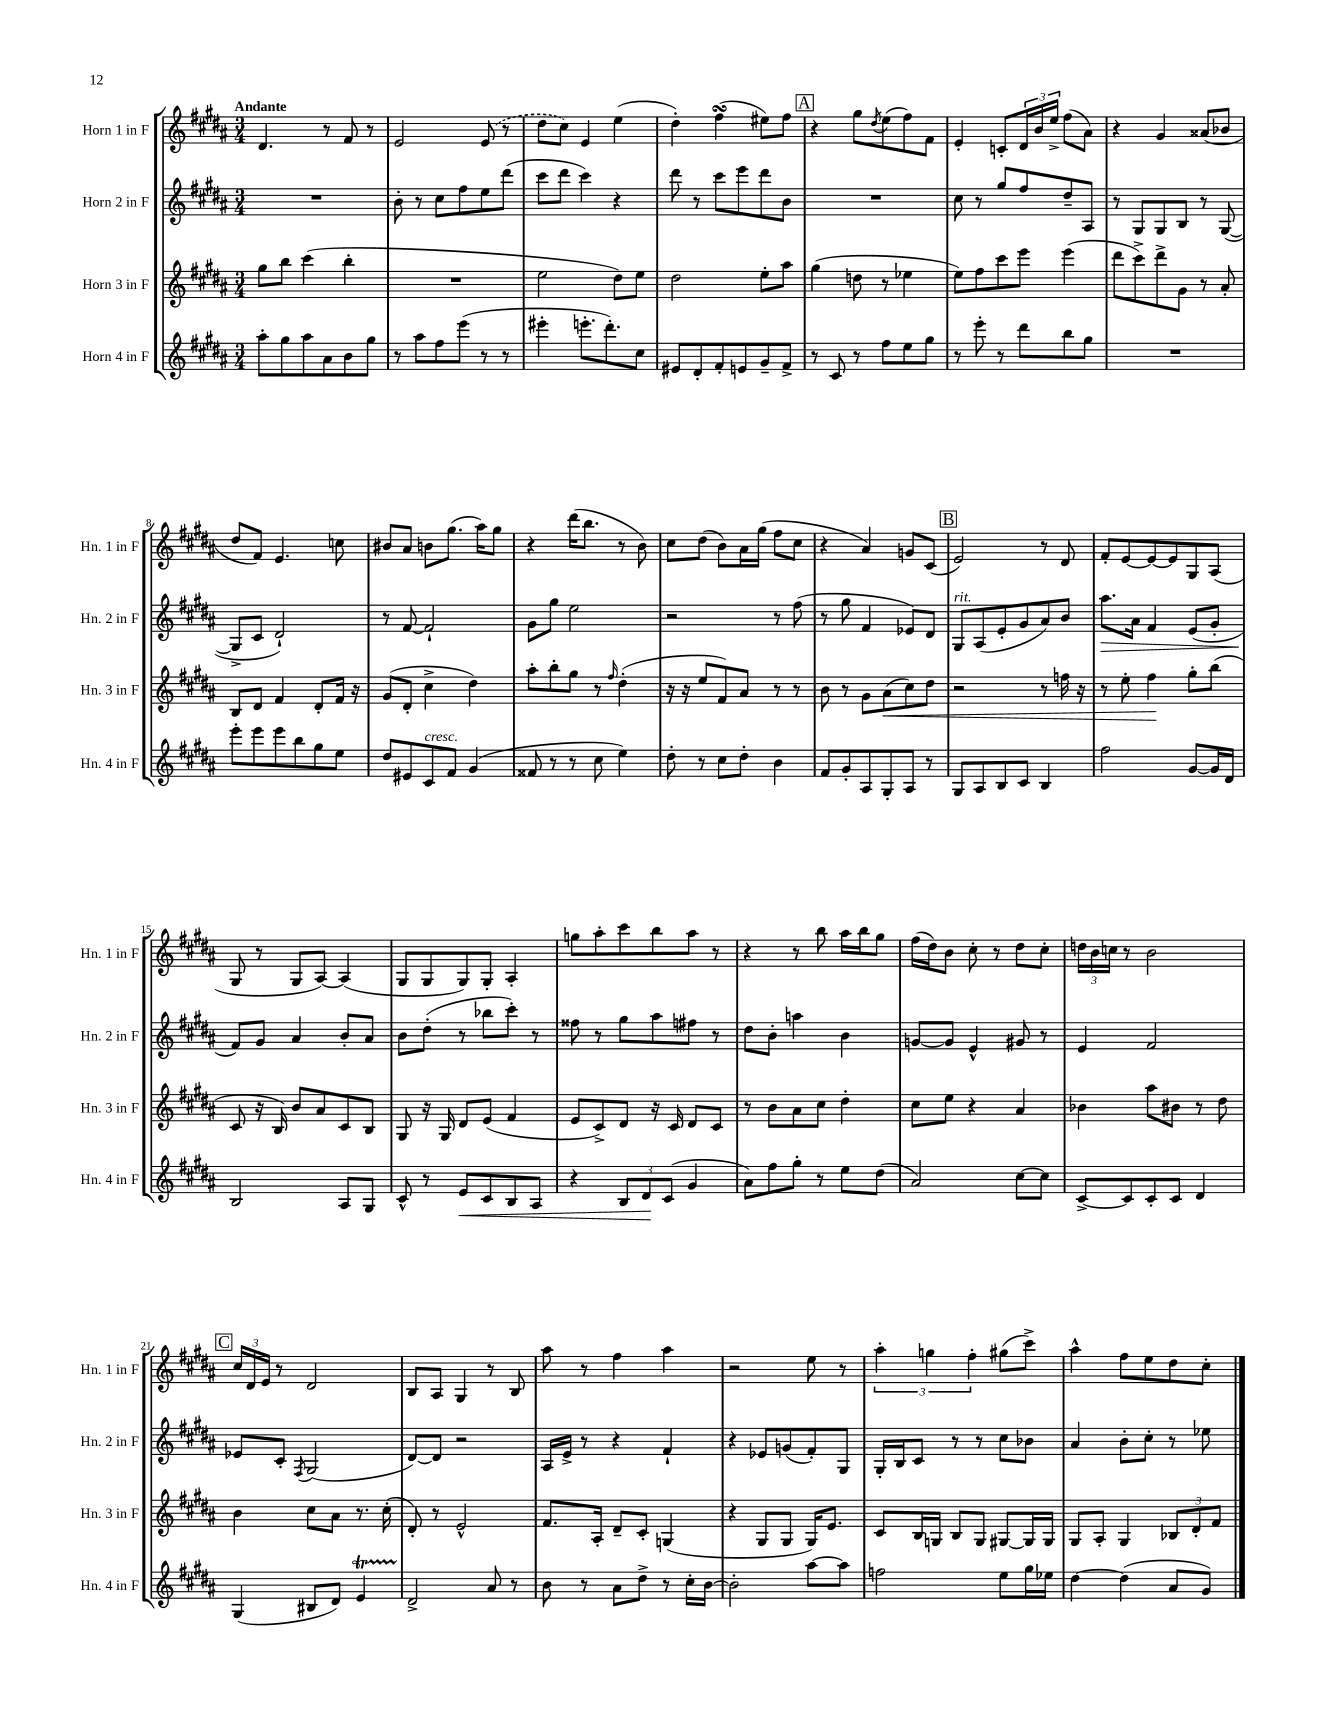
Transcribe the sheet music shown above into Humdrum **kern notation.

**kern	**kern	**kern	**kern
*staff4	*staff3	*staff2	*staff1
*clefG2	*clefG2	*clefG2	*clefG2
*k[f#c#g#d#a#]	*k[f#c#g#d#a#]	*k[f#c#g#d#a#]	*k[f#c#g#d#a#]
*M3/4	*M3/4	*M3/4	*M3/4
8aa#'	8gg#	2.r	4.d#
8gg#	8bb	.	.
8aa#	(4ccc#	.	.
8a#	.	.	8r
8b	4bb'	.	8f#
8gg#	.	.	8r
=	=	=	=
8r	2.r	8b'	2e
8aa#	.	8r	.
8ff#	.	8cc#	.
(8eee	.	8ff#	.
8r	.	8ee	(8e
8r	.	(8ddd#	8r
=	=	=	=
4eee#'	2ee	8ccc#	8dd#
.	.	8ddd#	8cc#)
8.eee'	.	4ccc#)	4e
8.ddd#')	.	.	.
.	8dd#)	4r	(4ee
8cc#	8ee	.	.
=	=	=	=
8e#	2dd#	8ddd#	4dd#')
8d#'	.	8r	.
8f#'	.	8ccc#	(4ff#
8e	.	8eee	.
8g#~	8ee'	8ddd#	8ee#)
8f#^	8aa#	8b	8ff#
=	=	=	=
8r	(4gg#	2.r	4r
8c#	.	.	.
8r	8dd	.	8gg#
.	.	.	8qdd#
8ff#	8r	.	(8ee
8ee	4ee-	.	8ff#)
8gg#	.	.	8f#
=	=	=	=
8r	8ee)	8cc#	4e'
8eee'	8ff#	8r	.
8r	8ccc#	8gg#	8c'
8ddd#	8eee	8ff#	24d#
.	.	.	24b
.	.	.	24ee^
8bb	(4eee	8dd#~	(8ff#
8gg#	.	8A#	8a#)
=	=	=	=
2.r	8ddd#	8r	4r
.	8ccc#^)	8G#	.
.	8ddd#^	8G#	4g#
.	8g#	8B	.
.	8r	8r	(8a##
.	8a#'	([8G#	8b-
=	=	=	=
8eee'	8B	8G#^]	8dd#
8eee	8d#	8c#	8f#)
8eee	4f#	2d#`)	4.e
8bb	.	.	.
8gg#	8d#'	.	.
8ee	16f#	.	8cc
.	16r	.	.
=	=	=	=
8dd#	(8g#	8r	8b#
8e#	8d#'	[8f#	8a#
8c#	4cc#^	2f#`]	8b
8f#	.	.	(8.gg#
(4g#	4dd#)	.	.
.	.	.	16aa#)
.	.	.	8gg#
=	=	=	=
8f##	8aa#'	8g#	4r
8r	8bb'	8gg#	.
8r	8gg#	2ee	(16ddd#
.	.	.	8.bb
8cc#	8r	.	.
.	16qqff#	.	.
4ee)	(4dd#'	.	8r
.	.	.	8b)
=	=	=	=
8dd#'	16r	2r	8cc#
.	16r	.	.
8r	8ee	.	(8dd#
8cc#	8f#)	.	8b)
8dd#'	8a#	.	16a#
.	.	.	(16gg#
4b	8r	8r	8ff#
.	8r	(8ff#	8cc#
=	=	=	=
8f#	8b	8r	4r
8g#'	8r	8gg#	.
8A#	8g#	4f#	4a#)
8G#'	(8a#	.	.
8A#	8cc#)	8e-)	8g
8r	8dd#	8d#	(8c#
=	=	=	=
8G#	2r	8G#	2e)
8A#	.	(8A#	.
8B	.	8e'	.
8c#	.	8g#	.
4B	8r	8a#)	8r
.	16ff	8b	8d#
.	16r	.	.
=	=	=	=
2ff#	8r	8.aa#	8f#'
.	8ee'	.	[8e
.	.	16a#	.
.	4ff#	4f#	8e_
.	.	.	8e]
[8g#	8gg#'	(8e	8G#
16g#]	(8bb	8g#'	(8A#
16d#	.	.	.
=	=	=	=
2B	8c#	8f#)	8G#
.	16r	8g#	8r
.	16B)	.	.
.	8b	4a#	8G#
.	8a#	.	[8A#)
8A#	8c#	8b'	(4A#]
8G#	8B	8a#	.
=	=	=	=
8c#^^	8G#	8b	8G#
8r	16r	(8dd#'	8G#
.	16G#	.	.
8e	8d#	8r	8G#)
8c#	(8e	8bb-	8G#'
8B	4f#	8ccc#')	4A#'
8A#	.	8r	.
=	=	=	=
4r	8e	8ff##	8gg
.	8c#^)	8r	8aa#'
12B	8d#	8gg#	8ccc#
12d#	.	.	.
.	16r	8aa#	8bb
(12c#	.	.	.
.	16c#	.	.
4g#	8d#	8ff#	8aa#
.	8c#	8r	8r
=	=	=	=
8a#)	8r	8dd#	4r
8ff#	8b	8b'	.
8gg#'	8a#	4aa	8r
8r	8cc#	.	8bb
8ee	4dd#'	4b	16aa#
.	.	.	16bb
(8dd#	.	.	8gg#
=	=	=	=
2a#)	8cc#	[8g	(16ff#
.	.	.	16dd#)
.	8ee	8g]	8b
.	4r	4e^^	8cc#'
.	.	.	8r
[8cc#	4a#	8g#	8dd#
8cc#]	.	8r	8cc#'
=	=	=	=
[8c#^	4b-	4e	24dd
.	.	.	24b
.	.	.	24cc
8c#]	.	.	8r
8c#'	8aa#	2f#	2b
8c#	8b#	.	.
4d#	8r	.	.
.	8dd#	.	.
=	=	=	=
(4G#	4b	8e-	24cc#
.	.	.	24d#
.	.	.	24e
.	.	8c#'	8r
.	.	8qF#	.
8B#	8cc#	(2G#	2d#
8d#)	8a#	.	.
4e	8.r	.	.
.	(16cc#'	.	.
=	=	=	=
2d#^	8d#')	[8d#)	8B
.	8r	8d#]	8A#
.	2e^^	2r	4G#
8a#	.	.	8r
8r	.	.	8B
=	=	=	=
8b	8.f#	16A#	8aa#
.	.	16e^	.
8r	.	8r	8r
.	16A#'	.	.
8a#	8d#~	4r	4ff#
8dd#^	8c#'	.	.
8r	(4G	4f#`	4aa#
16cc#'	.	.	.
[16b	.	.	.
=	=	=	=
2b']	4r	4r	2r
.	8G#	8e-	.
.	8G#	(8g	.
[8aa#	16G#)	8f#')	8ee
.	8.e	.	.
8aa#]	.	8G#	8r
=	=	=	=
2ff	8c#	16G#'	6aa#'
.	.	16B	.
.	16B	8c#	.
.	.	.	6gg
.	16G	.	.
.	8B	8r	.
.	.	.	6ff#'
.	8G	8r	.
8ee	[8G#	8cc#	(8gg#
16gg#	16G#]	8b-	8ccc#^)
16ee-	16G#	.	.
=	=	=	=
[4dd#	8G#	4a#	4aa#^^
.	8A#'	.	.
(4dd#]	4G#	8b'	8ff#
.	.	8cc#'	8ee
8a#	12B-	8r	8dd#
.	12d#'	.	.
8g#)	.	8ee-	8cc#'
.	12f#	.	.
==	==	==	==
*-	*-	*-	*-
